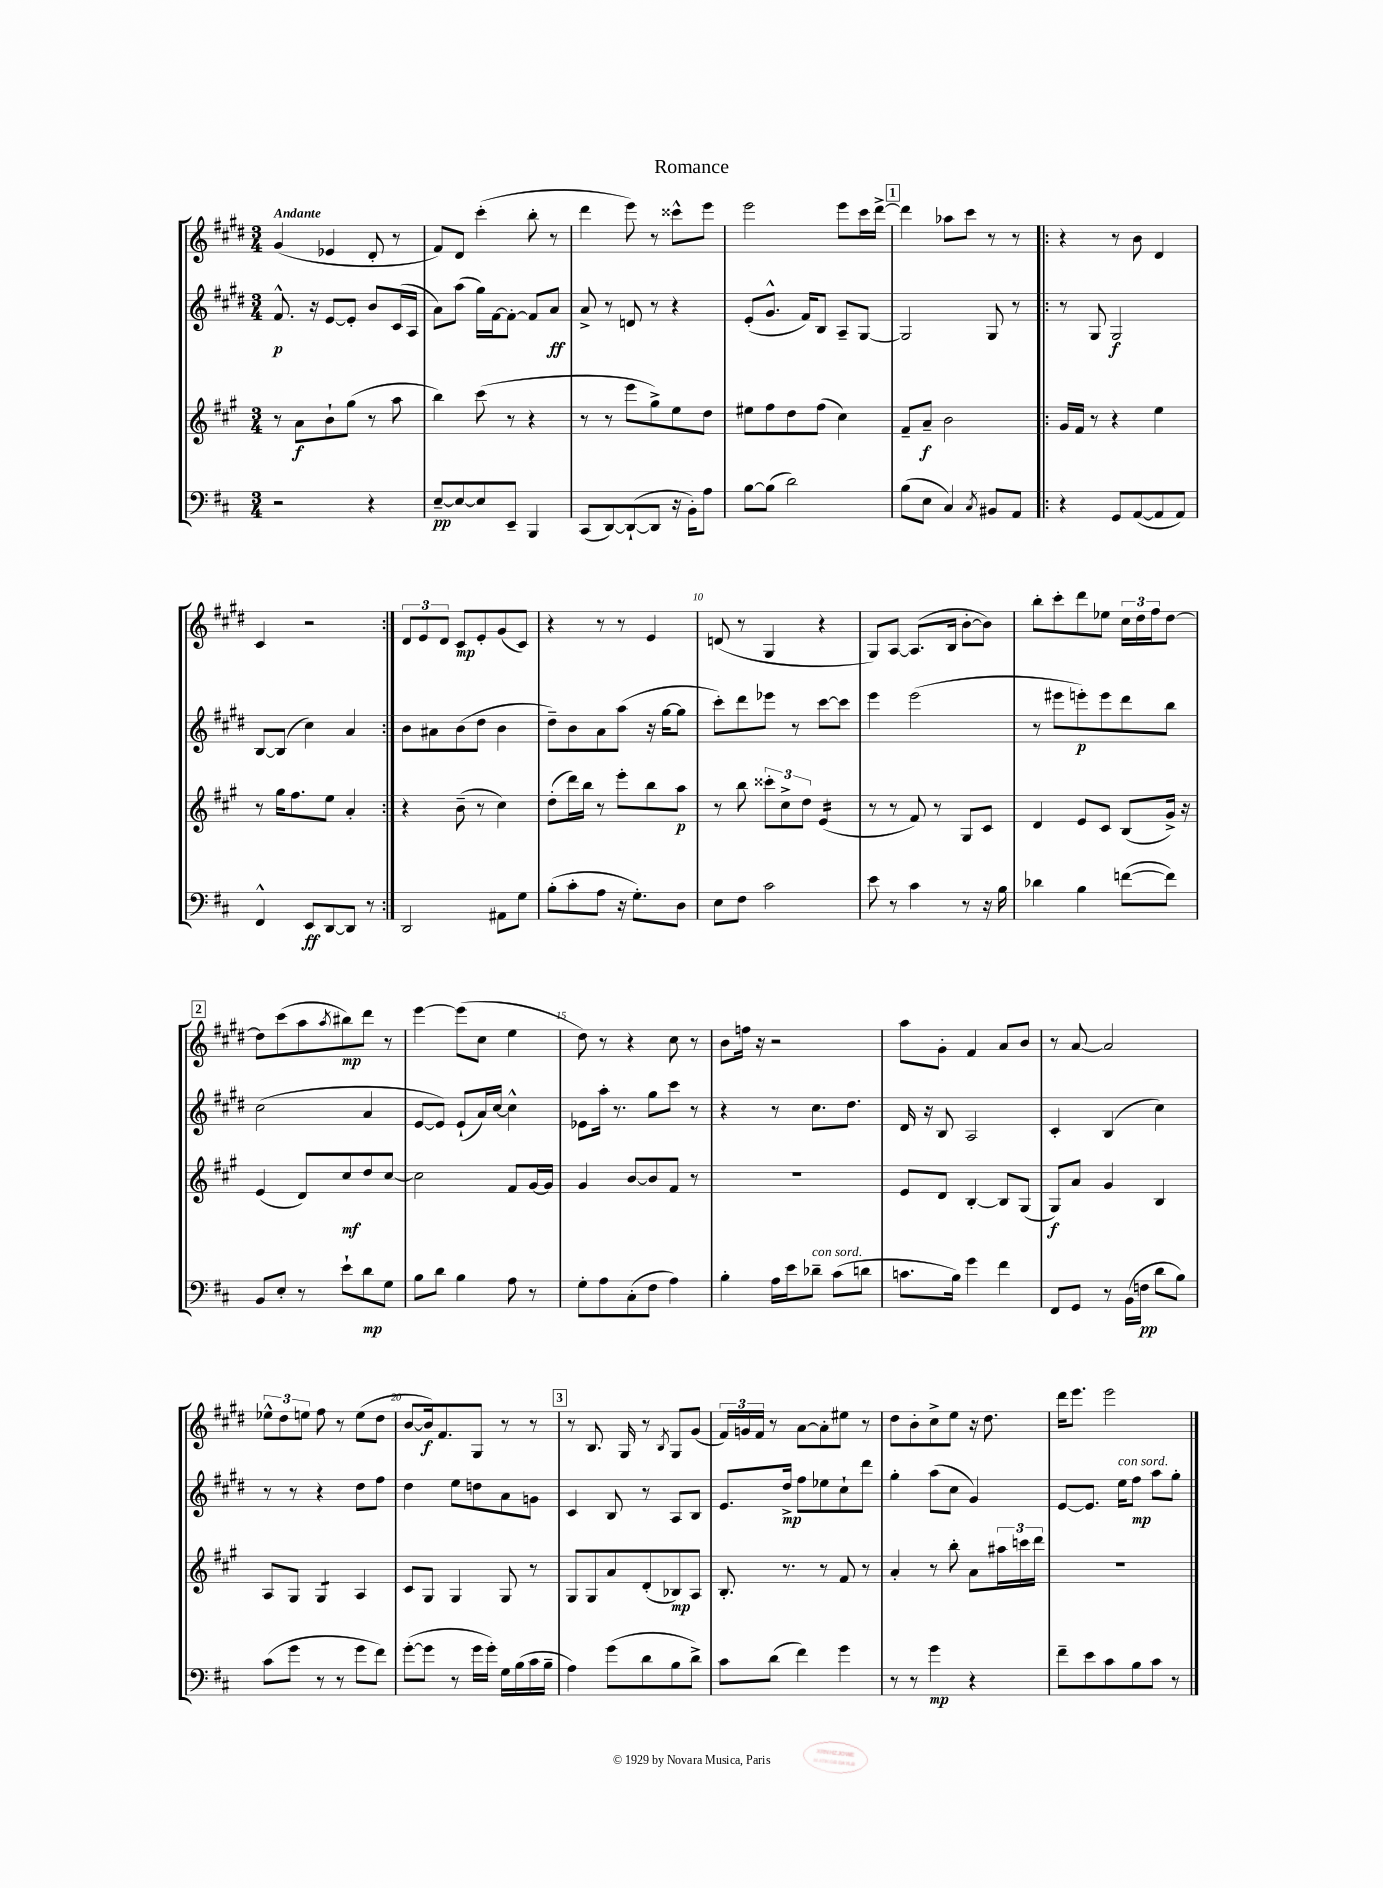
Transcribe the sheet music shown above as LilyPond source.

\header { title = "Romance" }
<<
\new StaffGroup <<
\new Staff = "s0" {
    \clef treble \key e \major \numericTimeSignature \time 3/4 \tempo "Andante"
    gis'4( ees'4 dis'8-. r8 |
    fis'8) dis'8 cis'''4-.( b''8-. r8 |
    dis'''4 e'''8) r8 cisis'''8-^ e'''8 |
    e'''2 e'''8 cis'''16 dis'''16~-> |
    \mark \markup { \box "1" } dis'''4 aes''8 cis'''8 r8 r8 |
    \repeat volta 2 { r4 r8 b'8 dis'4 |
    cis'4 r2 | }
    \tuplet 3/2 { dis'8 e'8 dis'8 } cis'8\mp e'8-. gis'8( cis'8) |
    r4 r8 r8 e'4 |
    d'8( r8 gis4 r4 |
    gis8) a8~ a8.( b16 b'8~-. b'8) |
    b''8-. cis'''8-. dis'''8 ees''8 \tuplet 3/2 { cis''16 dis''16 fis''16 } dis''8~ |
    \mark \markup { \box "2" } dis''8 cis'''8( a''8 \acciaccatura { a''8 } bis''8\mp) dis'''8 r8 |
    e'''4~ e'''8( cis''8 e''4 |
    dis''8) r8 r4 cis''8 r8 |
    b'8 f''16 r16 r2 |
    a''8 gis'8-. fis'4 a'8 b'8 |
    r8 a'8~ a'2 |
    \tuplet 3/2 { ees''8-^ dis''8 e''8 } fis''8 r8 e''8( dis''8 |
    b'8~ b'16\f) fis'8. gis8 r8 r8 |
    \mark \markup { \box "3" } r8 b8. gis16 r8 \acciaccatura { b8 } gis8 gis'8( |
    \tuplet 3/2 { fis'16) g'16 fis'16 } r8 a'8~ a'8-. eis''8 r8 |
    dis''8 b'8-. cis''8-> e''8 r16 dis''8. |
    dis'''16 e'''8. e'''2 \bar "|." |
}
\new Staff = "s1" {
    \clef treble \key e \major \numericTimeSignature \time 3/4
    fis'8.-^\p r16 e'8~ e'8-. b'8 cis'16( a16 |
    a'8) a''8( gis''16) fis'16~ fis'8~-. fis'8 a'8\ff |
    a'8-> r8 d'8 r8 r4 |
    e'8-.( gis'8.-^ fis'16) b8 a8-- gis8~ |
    \mark \markup { \box "1" } gis2 gis8 r8 |
    \repeat volta 2 { r8 gis8 gis2\f |
    b8~ b8( cis''4) a'4 | }
    b'8 ais'8 b'8( dis''8 b'4 |
    dis''8--) b'8 a'8 a''8( r16 gis''16~ gis''8 |
    cis'''8-.) dis'''8 ees'''8 r8 cis'''8~ cis'''8 |
    e'''4 e'''2( |
    r8 eis'''8 e'''8-.\p) e'''8 dis'''8 b''8 |
    \mark \markup { \box "2" } cis''2( a'4 |
    e'8~ e'8) e'8-!( a'16) cis''16~ cis''4-^ |
    ees'8 a''16-. r8. gis''8 cis'''8 r8 |
    r4 r8 cis''8. dis''8. |
    dis'16 r16 b8 a2 |
    cis'4-. b4( cis''4) |
    r8 r8 r4 dis''8 fis''8 |
    dis''4 e''8 d''8 a'8 g'8 |
    \mark \markup { \box "3" } cis'4 b8 r8 a8 b8 |
    e'8. dis''16->\mp fis''8 ees''8 cis''8-! dis'''8 |
    gis''4-. a''8( cis''8 gis'4) |
    e'8~ e'8. e''16^\markup { \italic "con sord." } fis''8\mp a''8 gis''8-. \bar "|." |
}
\new Staff = "s2" {
    \clef treble \key a \major \numericTimeSignature \time 3/4
    r8 a'8\f b'8-! gis''8( r8 a''8 |
    b''4) cis'''8( r8 r4 |
    r8 r8 e'''8 gis''8->) e''8 d''8 |
    eis''8 fis''8 d''8 fis''8( cis''4) |
    \mark \markup { \box "1" } fis'8-- a'8--\f b'2 |
    \repeat volta 2 { gis'16 fis'16 r8 r4 e''4 |
    r8 gis''16 fis''8. e''8 a'4-. | }
    r4 b'8--( r8 cis''4) |
    d''8-.( d'''16) b''16 r8 e'''8-. b''8 a''8\p |
    r8 b''8 \tuplet 3/2 { cisis'''8-. cis''8-> d''8 } e'4:16( |
    r8 r8 fis'8) r8 gis8 cis'8 |
    d'4 e'8 cis'8 b8( gis'16->) r16 |
    \mark \markup { \box "2" } e'4( d'8) cis''8\mf d''8 cis''8~ |
    cis''2 fis'8 gis'16~ gis'16 |
    gis'4 b'8~ b'8 fis'8 r8 |
    R2. |
    e'8 d'8 b4~-. b8 gis8( |
    gis8\f) a'8 gis'4 b4 |
    a8 gis8 gis4:8 a4 |
    cis'8 gis8 gis4 gis8 r8 |
    \mark \markup { \box "3" } gis8 gis8 a'8 d'8-.( bes8\mp) a8 |
    b8.-. r8. r8 fis'8 r8 |
    a'4-. r8 b''8-. a'8 \tuplet 3/2 { ais''16 c'''16 d'''16 } |
    R2. \bar "|." |
}
\new Staff = "s3" {
    \clef bass \key d \major \numericTimeSignature \time 3/4
    r2 r4 |
    e8~--\pp e8~ e8 e,8-- b,,4 |
    cis,8( d,8~) d,8~-!( d,8 r16 b,16-.) a8 |
    b8~ b8( d'2) |
    \mark \markup { \box "1" } b8( e8 cis4) \acciaccatura { cis8 } bis,8 a,8 |
    \repeat volta 2 { r4 g,8 a,8~( a,8 a,8) |
    fis,4-^ e,8\ff d,8~ d,8 r8 | }
    d,2 ais,8 g8 |
    b8-.( cis'8-. a8 r16 g8.-.) d8 |
    e8 fis8 cis'2 |
    e'8 r8 cis'4 r8 r16 b16 |
    des'4 b4 f'8~( f'8) |
    \mark \markup { \box "2" } b,8 e8-. r8 e'8-! d'8\mp g8 |
    b8 d'8 b4 a8 r8 |
    g8-. a8 cis8-.( fis8 a4) |
    b4-. a16 e'16 des'8--^\markup { \italic "con sord." } cis'8( d'8 |
    c'8. b16) g'4 fis'4 |
    fis,8 g,8 r8 b,16( f16\pp d'8 b8) |
    cis'8( g'8 r8 r8 g'8 fis'8) |
    g'8~-.( g'8 r8 g'16 g'16-.) g16 b16( cis'16 b16-- |
    \mark \markup { \box "3" } a4) g'8( d'8 b8 d'8->) |
    cis'8 d'8( fis'4) g'4 |
    r8 r8 g'4\mp r4 |
    fis'8-- e'8 cis'8 b8 cis'8 r8 \bar "|." |
}
>>
>>
\layout { \context { \Score \override BarNumber.break-visibility = ##(#f #t #t) barNumberVisibility = #(every-nth-bar-number-visible 5) } }
